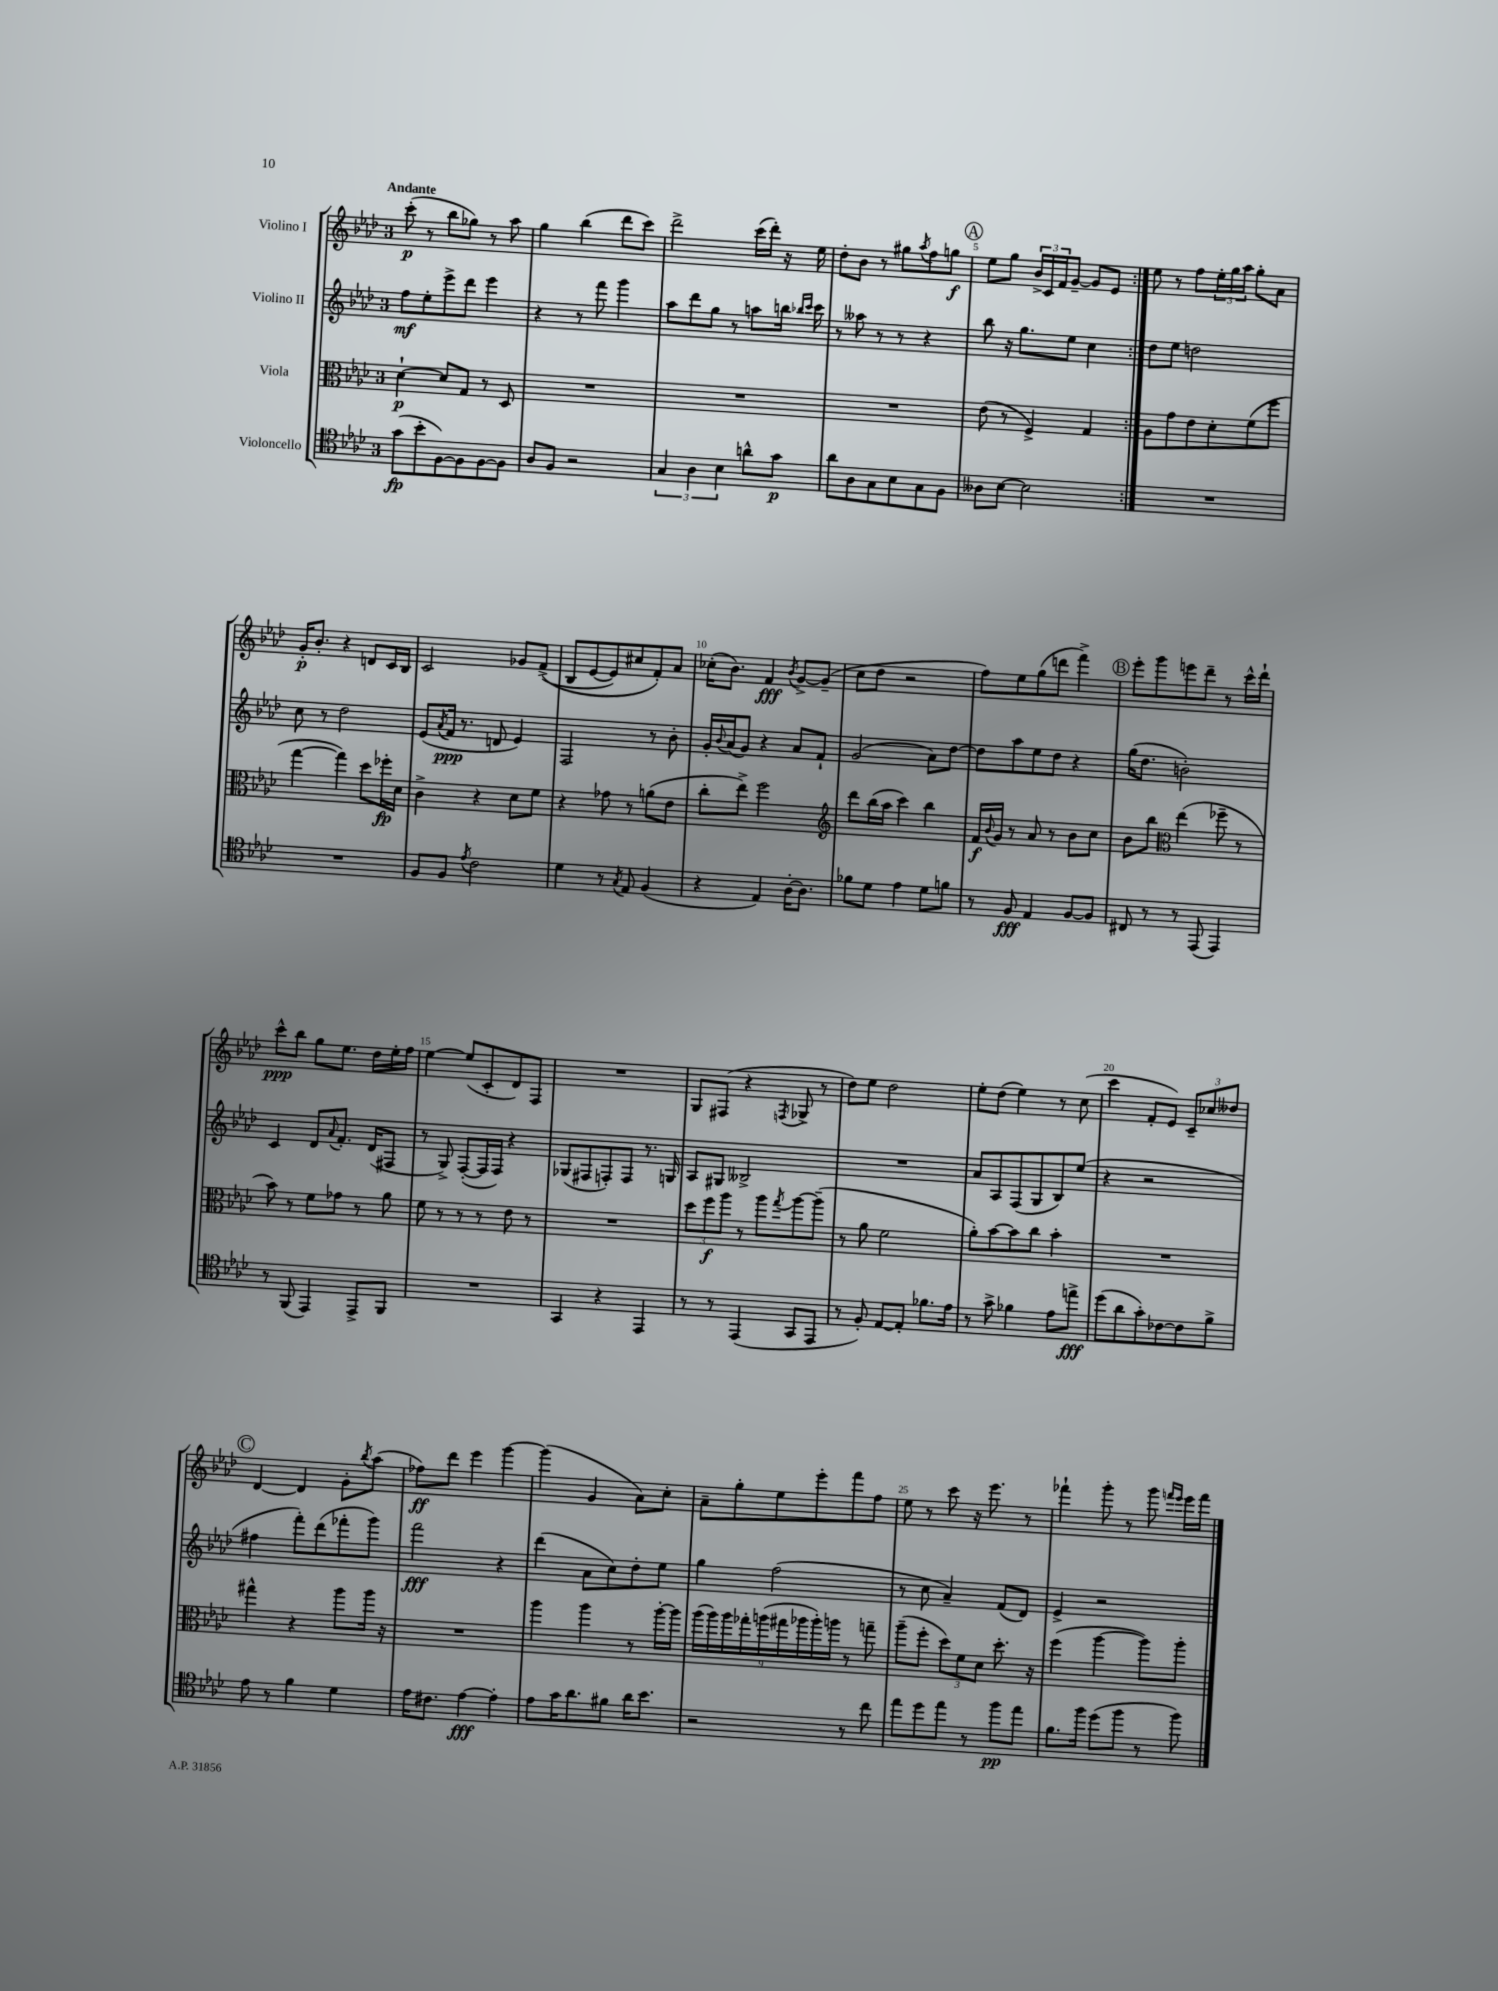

**kern	**dynam	**kern	**dynam	**kern	**dynam	**kern	**dynam
*part4	*part4	*part3	*part3	*part2	*part2	*part1	*part1
*staff4	*staff4	*staff3	*staff3	*staff2	*staff2	*staff1	*staff1
*I"Violoncello	*	*I"Viola	*	*I"Violino II	*	*I"Violino I	*
*clefC4	*	*clefC3	*	*clefG2	*	*clefG2	*
*k[b-e-a-d-]	*	*k[b-e-a-d-]	*	*k[b-e-a-d-]	*	*k[b-e-a-d-]	*
*M3/4	*	*M3/4	*	*M3/4	*	*M3/4	*
=1	=1	=1	=1	=1	=1	=1	=1
!	!	!	!	!	!	!LO:TX:a:B:t=Andante	!
(8g\L	fp	[4d-`\	p	8ff\L	mf	(8ccc'\	p
8b-'\	.	.	.	8ee-'\	.	8r	.
[8F\)	.	8d-/L]	.	8eee-^\	.	8bb-\L	.
8F\]	.	8G/J	.	8ddd-\J	.	8gg-X\J)	.
[8F\	.	8r	.	4eee-\	.	8r	.
8F\J]	.	8D-/	.	.	.	8aa-\	.
=2	=2	=2	=2	=2	=2	=2	=2
8A-/L	.	2.r	.	4r	.	4gg\	.
8F/J	.	.	.	.	.	.	.
2r	.	.	.	8r	.	(4bb-\	.
.	.	.	.	8fff\	.	.	.
.	.	.	.	4ggg\	.	8ddd-\L	.
.	.	.	.	.	.	8ccc\J)	.
=3	=3	=3	=3	=3	=3	=3	=3
6G/	.	2.r	.	8aa-\L	.	2ddd-^\	.
.	.	.	.	8ddd-\	.	.	.
6A-\	.	.	.	.	.	.	.
.	.	.	.	8gg\J	.	.	.
6B-\	.	.	.	.	.	.	.
.	.	.	.	8r	.	.	.
8an^^\L	.	.	.	8aan\L	.	(16ccc\LL	.
.	.	.	.	.	.	16ddd-'\JJ)	.
8g\J	p	.	.	16bbn\Jk	.	16r	.
.	.	.	.	16qqbb-X/LL	.	.	.
.	.	.	.	16qqccc/JJ	.	.	.
.	.	.	.	16ccc\	.	16ee-\	.
=4	=4	=4	=4	=4	=4	=4	=4
8a-\L	.	2.r	.	8r	.	8dd-'\L	.
8A-\	.	.	.	8aa--X\	.	8b-\J	.
8G\	.	.	.	8r	.	8r	.
8B-\	.	.	.	8r	.	8gg#X\L	.
.	.	.	.	.	.	8qaa-/	.
8G\	.	.	.	4r	.	8ff\	.
8F\J	.	.	.	.	.	8ggn\J	f
!!LO:REH:place=s1:t=A
=5	=5	=5	=5	=5	=5	=5	=5
8A--X\L	.	(8e-\	.	8bb-\	.	8ee-\L	.
[8B-\J	.	8r	.	16r	.	8gg\J	.
.	.	.	.	8.gg\L	.	.	.
2B-\]	.	4F^/)	.	.	.	24b-^/LL	.
.	.	.	.	.	.	24c/	.
.	.	.	.	.	.	24f/J	.
.	.	.	.	8ee-\J	.	[8g~/J	.
.	.	4G/	.	4cc\	.	8g/L]	.
.	.	.	.	.	.	8e-/J	.
=6:|!	=6:|!	=6:|!	=6:|!	=6:|!	=6:|!	=6:|!	=6:|!
2.r	.	8A-\L	.	8dd-\L	.	8ee-\	.
.	.	8g\	.	8ee-\J	.	8r	.
.	.	8e-\	.	2ddn\	.	8ff\L	.
.	.	8d-'\	.	.	.	24ee-'\L	.
.	.	.	.	.	.	24gg\	.
.	.	.	.	.	.	24aa-\JJ	.
.	.	(8f\	.	.	.	8gg'\L	.
.	.	8ff\J	.	.	.	8a-\J	.
!!LO:LB:g=z
=7	=7	=7	=7	=7	=7	=7	=7
2.r	.	[4gg\	.	8cc\	.	16g'/KL	p
.	.	.	.	.	.	8.b-'/J	.
.	.	.	.	8r	.	.	.
.	.	4gg\])	.	2dd-\	.	4r	.
.	.	8dd-\L	.	.	.	8dn/L	.
.	.	16ff-X'\L	fp	.	.	16c/L	.
.	.	16d-\JJ	.	.	.	16B-/JJ	.
=8	=8	=8	=8	=8	=8	=8	=8
8F/L	.	4c^\	.	(8e-/L	.	2c/	.
.	.	.	.	8qa-/	.	.	.
8F/J	.	.	.	16f/Jk	ppp	.	.
.	.	.	.	8.r	.	.	.
8qe-/	.	.	.	.	.	.	.
2c\	.	4r	.	.	.	.	.
.	.	.	.	8dn/	.	.	.
.	.	8d-\L	.	4e-/)	.	8g-X/L	.
.	.	8f\J	.	.	.	((8f^/J	.
=9	=9	=9	=9	=9	=9	=9	=9
4d-\	.	4r	.	2F/	.	8B-/L	.
.	.	.	.	.	.	[8e-/	.
8r	.	8g-X\	.	.	.	8e-/])	.
8qG/	.	.	.	.	.	.	.
8E-/	.	8r	.	.	.	8cc#X/	.
(4F/	.	(8an\L	.	8r	.	8f'/)	.
.	.	8e-\J	.	8b-'\	.	8a-/J	.
=10	=10	=10	=10	=10	=10	=10	=10
4r	.	8cc'\L	.	16g'/LL	.	(16cc-X'\KL	.
.	.	.	.	8qqb-/	.	.	.
.	.	.	.	(16a-/J	.	8.b-\J)	.
.	.	8ee-^\J)	.	8g/J)	.	.	.
4E-/)	.	2ff\	.	4r	.	4f/	fff
.	.	.	.	.	.	8qb-/	.
[16A-'\KL	.	.	.	8a-/L	.	[8g^/L	.
8.A-\J]	.	.	.	.	.	.	.
.	.	.	.	8f`/J	.	(8g~/J]	.
=11	=11	=11	=11	=11	=11	=11	=11
*	*	*clefG2	*	*	*	*	*
8f-X\L	.	8ddd-\L	.	(2g/	.	8cc\L	.
8d-\J	.	(16bb-\L	.	.	.	8dd-\J	.
.	.	16aa-\JJ	.	.	.	.	.
4e-\	.	4ccc\)	.	.	.	2r	.
8d-\L	.	4bb-\	.	8a-\L)	.	.	.
8fn\J	.	.	.	[8dd-\J	.	.	.
=12	=12	=12	=12	=12	=12	=12	=12
8r	.	16f/LL	f	8dd-\L]	.	8ff\L)	.
.	.	8qqb-/	.	.	.	.	.
.	.	16g/JJ	.	.	.	.	.
8F/	fff	8r	.	8aa-\	.	8ee-\	.
4E-/	.	8a-/	.	8ee-\	.	(8gg\	.
.	.	8r	.	8dd-\J	.	8dddn\J	.
[8F/L	.	8b-\L	.	4r	.	4fff^\)	.
8F/J]	.	8cc\J	.	.	.	.	.
!!LO:REH:place=s1:t=B
=13	=13	=13	=13	=13	=13	=13	=13
8C#X/	.	8b-\L	.	(16gg\KL	.	8eee-'\L	.
.	.	.	.	8.dd-\J	.	.	.
8r	.	8bb-\J	.	.	.	8ggg\	.
*	*	*clefC3	*	*	*	*	*
8r	.	(4ee-\	.	2bn'\)	.	8eeen\	.
(8EE-/	.	.	.	.	.	8ddd-~\J	.
4EE-/)	.	8ff-X~\	.	.	.	8r	.
.	.	8r	.	.	.	16ccc^^\LL	.
.	.	.	.	.	.	16ddd-`\JJ	.
!!LO:LB:g=z
=14	=14	=14	=14	=14	=14	=14	=14
8r	.	8b-\)	.	4c/	.	8ccc^^\L	ppp
(8FF/	.	8r	.	.	.	8bb-\J	.
4EE-/)	.	8f\L	.	8d-/L	.	8gg\L	.
.	.	.	.	8qqa-/	.	.	.
.	.	8g-X\J	.	8.f'/J	.	8.ee-\J	.
8EE-^/L	.	8r	.	.	.	.	.
.	.	.	.	(16d-/KL	.	16dd-\LL	.
8FF/J	.	8a-\	.	8F#X/J	.	16ee-'\	.
.	.	.	.	.	.	16ff\JJ	.
=15	=15	=15	=15	=15	=15	=15	=15
2.r	.	8f\	.	8r	.	[4ee-\	.
.	.	8r	.	8G^/)	.	.	.
.	.	8r	.	([8F'/L	.	(8ee-/L]	.
.	.	8r	.	16F/L]	.	8c'/	.
.	.	.	.	16F/JJ)	.	.	.
.	.	8e-\	.	4r	.	8d-/)	.
.	.	8r	.	.	.	8F/J	.
=16	=16	=16	=16	=16	=16	=16	=16
4GG/	.	2.r	.	(8G-X/L	.	2.r	.
.	.	.	.	8F#X/	.	.	.
4r	.	.	.	8Fn'/)	.	.	.
.	.	.	.	8F/J	.	.	.
4EE-/	.	.	.	8.r	.	.	.
.	.	.	.	16Gn/	.	.	.
=17	=17	=17	=17	=17	=17	=17	=17
8r	.	12dd-\L	.	8A-/L	.	8G/L	.
.	.	12ff\	f	.	.	.	.
8r	.	.	.	8G#X/J	.	(8F#X/J	.
.	.	12aa-\J	.	.	.	.	.
(4EE-/	.	8r	.	2B--X^/	.	4r	.
.	.	8aa-\L	.	.	.	.	.
.	.	8qgg/	.	.	.	8qFn/	.
8GG/L	.	[8aa-\	.	.	.	8G-X^/	.
8EE-/J	.	(8aa-~\J]	.	.	.	8r	.
=18	=18	=18	=18	=18	=18	=18	=18
8r	.	8r	.	2.r	.	8dd-\L)	.
8F'/)	.	8a-\	.	.	.	8ee-\J	.
[8E-/L	.	2f\	.	.	.	2dd-\	.
8E-'/J]	.	.	.	.	.	.	.
8.f-X\L	.	.	.	.	.	.	.
16e-\Jk	.	.	.	.	.	.	.
=19	=19	=19	=19	=19	=19	=19	=19
8r	.	8a-'\L)	.	8a-/L	.	8ee-'\L	.
8g^\	.	[8b-\	.	8A-/	.	(8dd-\J	.
4f-X\	.	8b-\]	.	(8F/	.	4ee-\)	.
.	.	8cc\J	.	8G/	.	.	.
8e-\L	.	4b-'\	.	8B-/)	.	8r	.
8een^\J	fff	.	.	(8ee-/J	.	(8cc\	.
=20	=20	=20	=20	=20	=20	=20	=20
(8dd-\L	.	2.r	.	4r	.	4ccc\	.
8a-\	.	.	.	.	.	.	.
8g'\)	.	.	.	2r	.	8f'/L	.
[8c-X\	.	.	.	.	.	8e-/J)	.
8c-\]	.	.	.	.	.	12c~/L	.
.	.	.	.	.	.	12cc-X/	.
8f^\J	.	.	.	.	.	.	.
.	.	.	.	.	.	12dd--X/J	.
!!LO:LB:g=z
!!LO:REH:place=s1:t=C
=21	=21	=21	=21	=21	=21	=21	=21
8e-\	.	4gg#X^^\	.	4ff#X\	.	[4d-/	.
8r	.	.	.	.	.	.	.
4f\	.	4r	.	8fff'\L)	.	4d-/]	.
.	.	.	.	(8ddd-\	.	.	.
4d-\	.	8aa-\L	.	8fff-X'\	.	8g'\L	.
.	.	.	.	.	.	8qbb-/	.
.	.	16aa-\Jk	.	8ggg\J)	.	(8aa-\J	.
.	.	16r	.	.	.	.	.
=22	=22	=22	=22	=22	=22	=22	=22
16e-\KL	.	2.r	.	2fff\	fff	8ff-X\L)	ff
8.c#X\J	.	.	.	.	.	.	.
.	.	.	.	.	.	8ddd-\J	.
[4e-\	fff	.	.	.	.	4eee-\	.
4e-'\]	.	.	.	4r	.	[4ggg\	.
=23	=23	=23	=23	=23	=23	=23	=23
8e-\L	.	4aa-\	.	(4ddd-\	.	(4ggg\]	.
16g\K	.	.	.	.	.	.	.
8.a-\	.	.	.	.	.	.	.
.	.	4aa-\	.	8a-\L	.	4g/	.
8f#X\J	.	.	.	8cc\)	.	.	.
16a-\KL	.	8r	.	8dd-'\	.	8a-\L)	.
8.b-\J	.	.	.	.	.	.	.
.	.	[16aa-'\LL	.	8ee-\J	.	8cc'\J	.
.	.	16aa-\JJ]	.	.	.	.	.
=24	=24	=24	=24	=24	=24	=24	=24
2r	.	(18aa-\LL	.	4gg\	.	8a-~\L	.
.	.	18aa-\)	.	.	.	.	.
.	.	18aa-\	.	.	.	.	.
.	.	.	.	.	.	8gg'\	.
.	.	18gg-X'\	.	.	.	.	.
.	.	(18aan\	.	.	.	.	.
.	.	.	.	(2ff\	.	8ee-\	.
.	.	18gg#X\	.	.	.	.	.
.	.	18aa-X\	.	.	.	.	.
.	.	.	.	.	.	8eee-'\	.
.	.	18aa-'\)	.	.	.	.	.
.	.	18aan\JJ	.	.	.	.	.
8r	.	8r	.	.	.	8fff\	.
8cc\	.	8ggn~\	.	.	.	8ff\J	.
=25	=25	=25	=25	=25	=25	=25	=25
8ee-\L	.	(8aa-~\L	.	8r	.	8ee-\	.
8dd-\	.	8ff'\J	.	8cc\	.	8r	.
8ee-\J	.	12dd-\L)	.	4a-~/)	.	8ccc\	.
.	.	12f\	.	.	.	.	.
8r	.	.	.	.	.	16r	.
.	.	12d-\J	.	.	.	.	.
.	.	.	.	.	.	8.eee-\	.
8ff\L	pp	8.dd-'\	.	(8f/L	.	.	.
8ee-\J	.	.	.	8d-/J)	.	8r	.
.	.	16r	.	.	.	.	.
=26	=26	=26	=26	=26	=26	=26	=26
8.f\L	.	(4ff\	.	4e-^/	.	4fff-X`\	.
16ff\Jk	.	.	.	.	.	.	.
(8dd-\L	.	[4aa-\	.	2r	.	8ggg'\	.
8ff\J	.	.	.	.	.	8r	.
8r	.	8aa-\L])	.	.	.	8ggg\	.
.	.	.	.	.	.	16qqfffn/LL	.
.	.	.	.	.	.	16qqeee-/JJ	.
8ff\)	.	8aa-'\J	.	.	.	16eee-\LL	.
.	.	.	.	.	.	16fff\JJ	.
==	==	==	==	==	==	==	==
*-	*-	*-	*-	*-	*-	*-	*-
